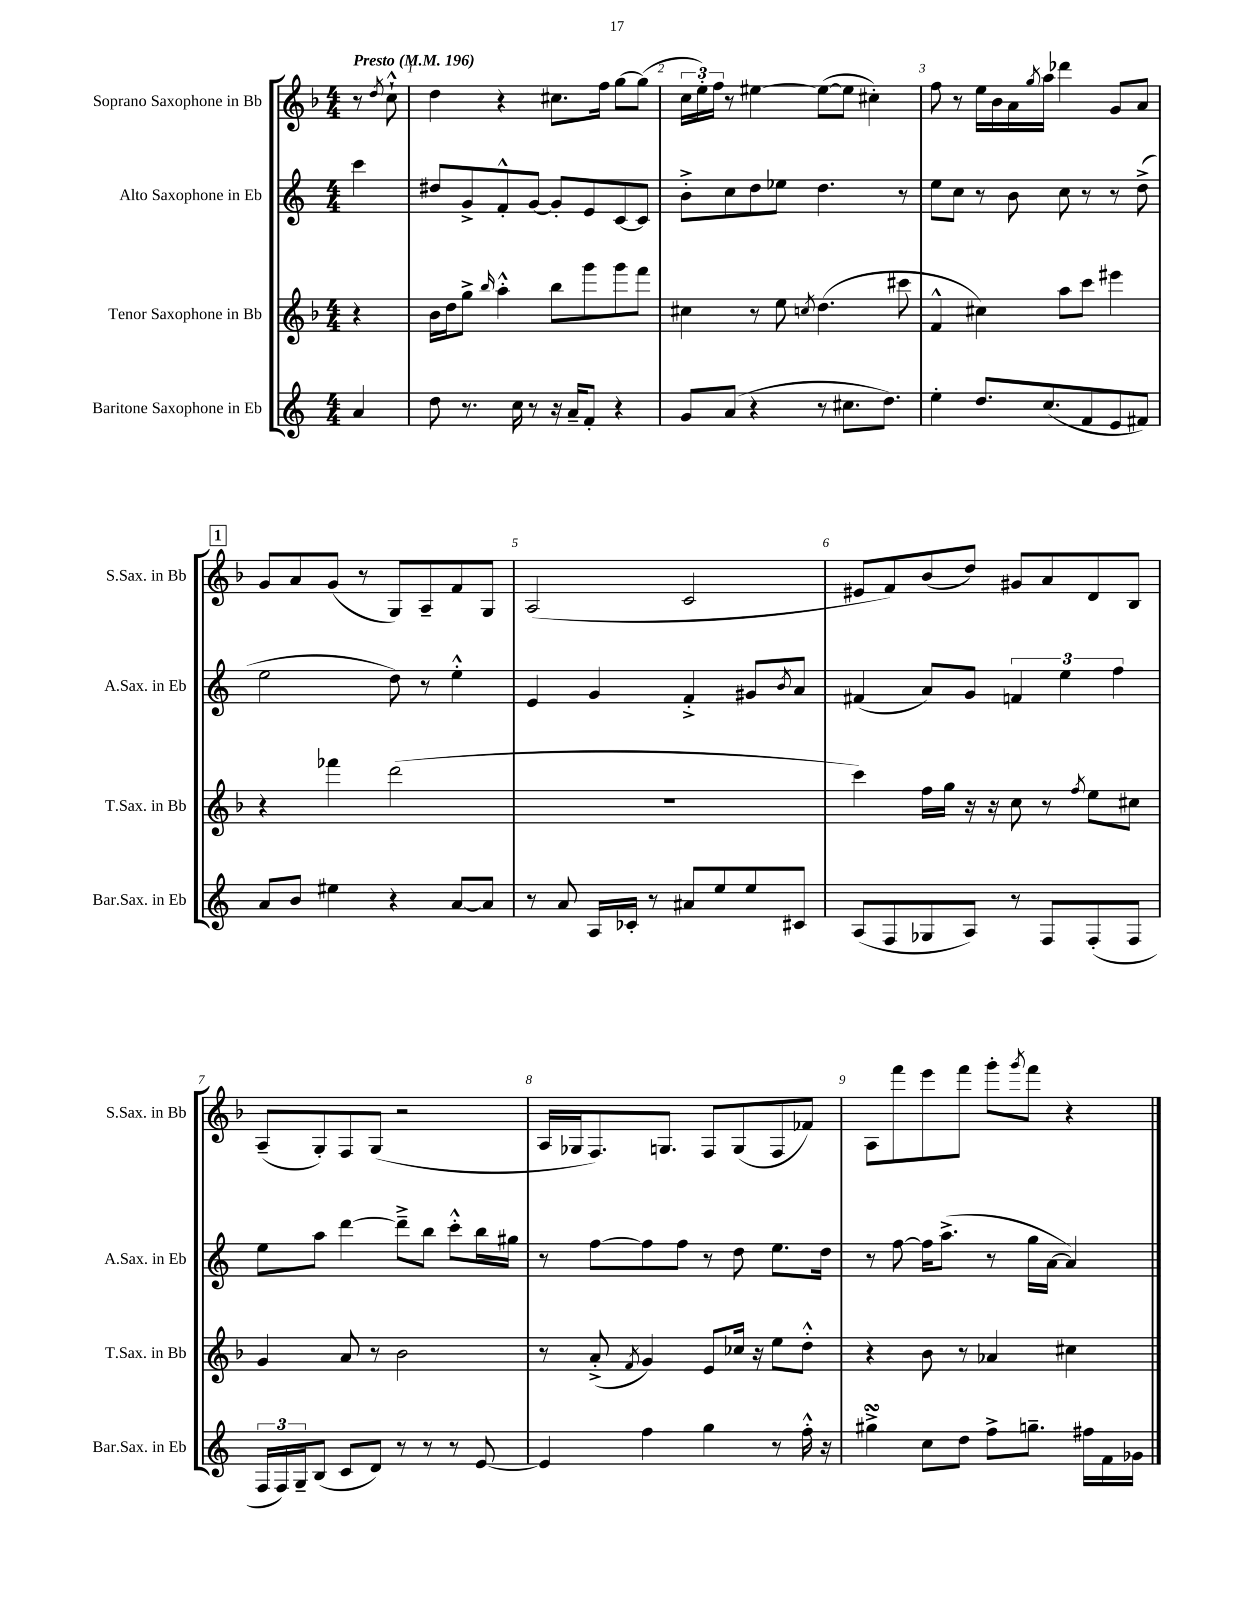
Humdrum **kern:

**kern	**kern	**kern	**kern
*part4	*part3	*part2	*part1
*staff4	*staff3	*staff2	*staff1
*I"Baritone Saxophone in Eb	*I"Tenor Saxophone in Bb	*I"Alto Saxophone in Eb	*I"Soprano Saxophone in Bb
*I'Bar.Sax. in Eb	*I'T.Sax. in Bb	*I'A.Sax. in Eb	*I'S.Sax. in Bb
*clefG2	*clefG2	*clefG2	*clefG2
*k[]	*k[b-]	*k[]	*k[b-]
*M4/4	*M4/4	*M4/4	*M4/4
*MM196	*MM196	*MM196	*MM196
=	=	=	=
!	!	!	!LO:TX:a:B:t=Presto
4a/	4r	4ccc\	8r
.	.	.	8qdd/
.	.	.	8cc`^^\
=1	=1	=1	=1
8dd\	16b-\LL	8dd#X/L	4dd\
.	16dd\J	.	.
8.r	8gg^\J	8g^/	.
.	16qqbb-/	.	.
.	4aa'^^\	8f'^^/	4r
16cc\	.	.	.
8r	.	[8g/J	.
16r	8bb-\L	8g'/L]	8.cc#X\L
16a~/KL	.	.	.
8f'/J	8ggg\	8e/	.
.	.	.	16ff\Jk
4r	8ggg\	[8c/	[8gg\L
.	8fff\J	8c/J]	(8gg\J]
=2	=2	=2	=2
8g/L	4cc#X\	8b'^\L	24cc\LL
.	.	.	24ee'\)
.	.	.	24ff\JJ
(8a/J	.	8cc\	8r
4r	8r	8dd\	[4ee#X\
.	8ee\	8ee-X\J	.
.	8qccn/	.	.
8r	(4.dd\	4.dd\	(8ee#\L_
8.cc#X\L	.	.	8ee#\J]
.	.	.	4cc#X'\)
8.dd\J)	.	.	.
.	8ccc#X\	8r	.
=3	=3	=3	=3
4ee'\	4f^^/	8ee\L	8ff\
.	.	8cc\J	8r
8.dd/L	4cc#X\)	8r	16ee\LL
.	.	.	16b-\
.	.	8b\	16a\
.	.	.	8qgg/
(8.cc/	.	.	16aa\JJ
.	8aa\L	8cc\	4ddd-X\
8f/	8ccc\J	8r	.
8e/	4eee#X\	8r	8g/L
8f#X/J)	.	(8dd^\	8a/J
!!LO:LB:g=z
!!LO:REH:place=s1:t=1
=4	=4	=4	=4
8a/L	4r	2ee\	8g/L
8b/J	.	.	8a/
4ee#X\	4fff-X\	.	(8g/J
.	.	.	8r
4r	(2ddd\	8dd\)	8G/L)
.	.	8r	8A~/
[8a/L	.	4ee'^^\	8f/
8a/J]	.	.	8G/J
=5	=5	=5	=5
8r	1r	4e/	(2A/
8a/	.	.	.
16A/LL	.	4g/	.
16c-X'/JJ	.	.	.
8r	.	.	.
8a#X/L	.	4f'^/	2c/
8ee/	.	.	.
8ee/	.	8g#X/L	.
.	.	8qb/	.
8c#X/J	.	8a/J	.
=6	=6	=6	=6
(8A/L	4ccc\)	(4f#X/	8e#X/L
8F/	.	.	8f/)
8G-X/	16ff\LL	8a/L)	(8b-/
.	16gg\JJ	.	.
8A/J)	16r	8g/J	8dd/J)
.	16r	.	.
8r	8cc\	6fn/	8g#X/L
8F/L	8r	.	8a/
.	.	6ee\	.
.	8qff/	.	.
(8F'/	8ee\L	.	8d/
.	.	6ff\	.
8F/J	8cc#X\J	.	8B-/J
!!LO:LB:g=z
=7	=7	=7	=7
24F/LL	4g/	8ee\L	(8A~/L
24F/)	.	.	.
24G~/J	.	.	.
(8B/J	.	8aa\J	8G'/)
8c/L	8a/	[4ddd\	8F/
8d/J)	8r	.	(8G/J
8r	2b-\	8ddd~^\L]	2r
8r	.	8bb\J	.
8r	.	8ccc'^^\L	.
[8e/	.	16bb\L	.
.	.	16gg#X\JJ	.
=8	=8	=8	=8
4e/]	8r	8r	16A/LL
.	.	.	16G-X/J
.	(8a'^/	[8ff\L	8.F/)
.	8qf/	.	.
4ff\	4g/)	8ff\]	.
.	.	.	8.Gn/J
.	.	8ff\J	.
4gg\	8e/L	8r	8F/L
.	16cc-X/Jk	8dd\	(8G/
.	16r	.	.
8r	8ee\L	8.ee\L	8F/
16ff'^^\	8dd'^^\J	.	8f-X/J)
16r	.	16dd\Jk	.
=9	=9	=9	=9
4gg#XsSsS^\	4r	8r	8A\L
.	.	[8ff\	8fff\
8cc\L	8b-\	16ff\KL]	8eee\
.	.	(8.aa^\J	.
8dd\J	8r	.	8fff\J
8ff^\L	4a-X/	8r	8ggg'\L
.	.	.	8qggg/
8.ggn~\J	.	16gg\LL	8fff\J
.	.	[16a\JJ	.
.	4cc#X\	4a/])	4r
16ff#X\LL	.	.	.
16f\	.	.	.
16g-X\JJ	.	.	.
==	==	==	==
*-	*-	*-	*-
